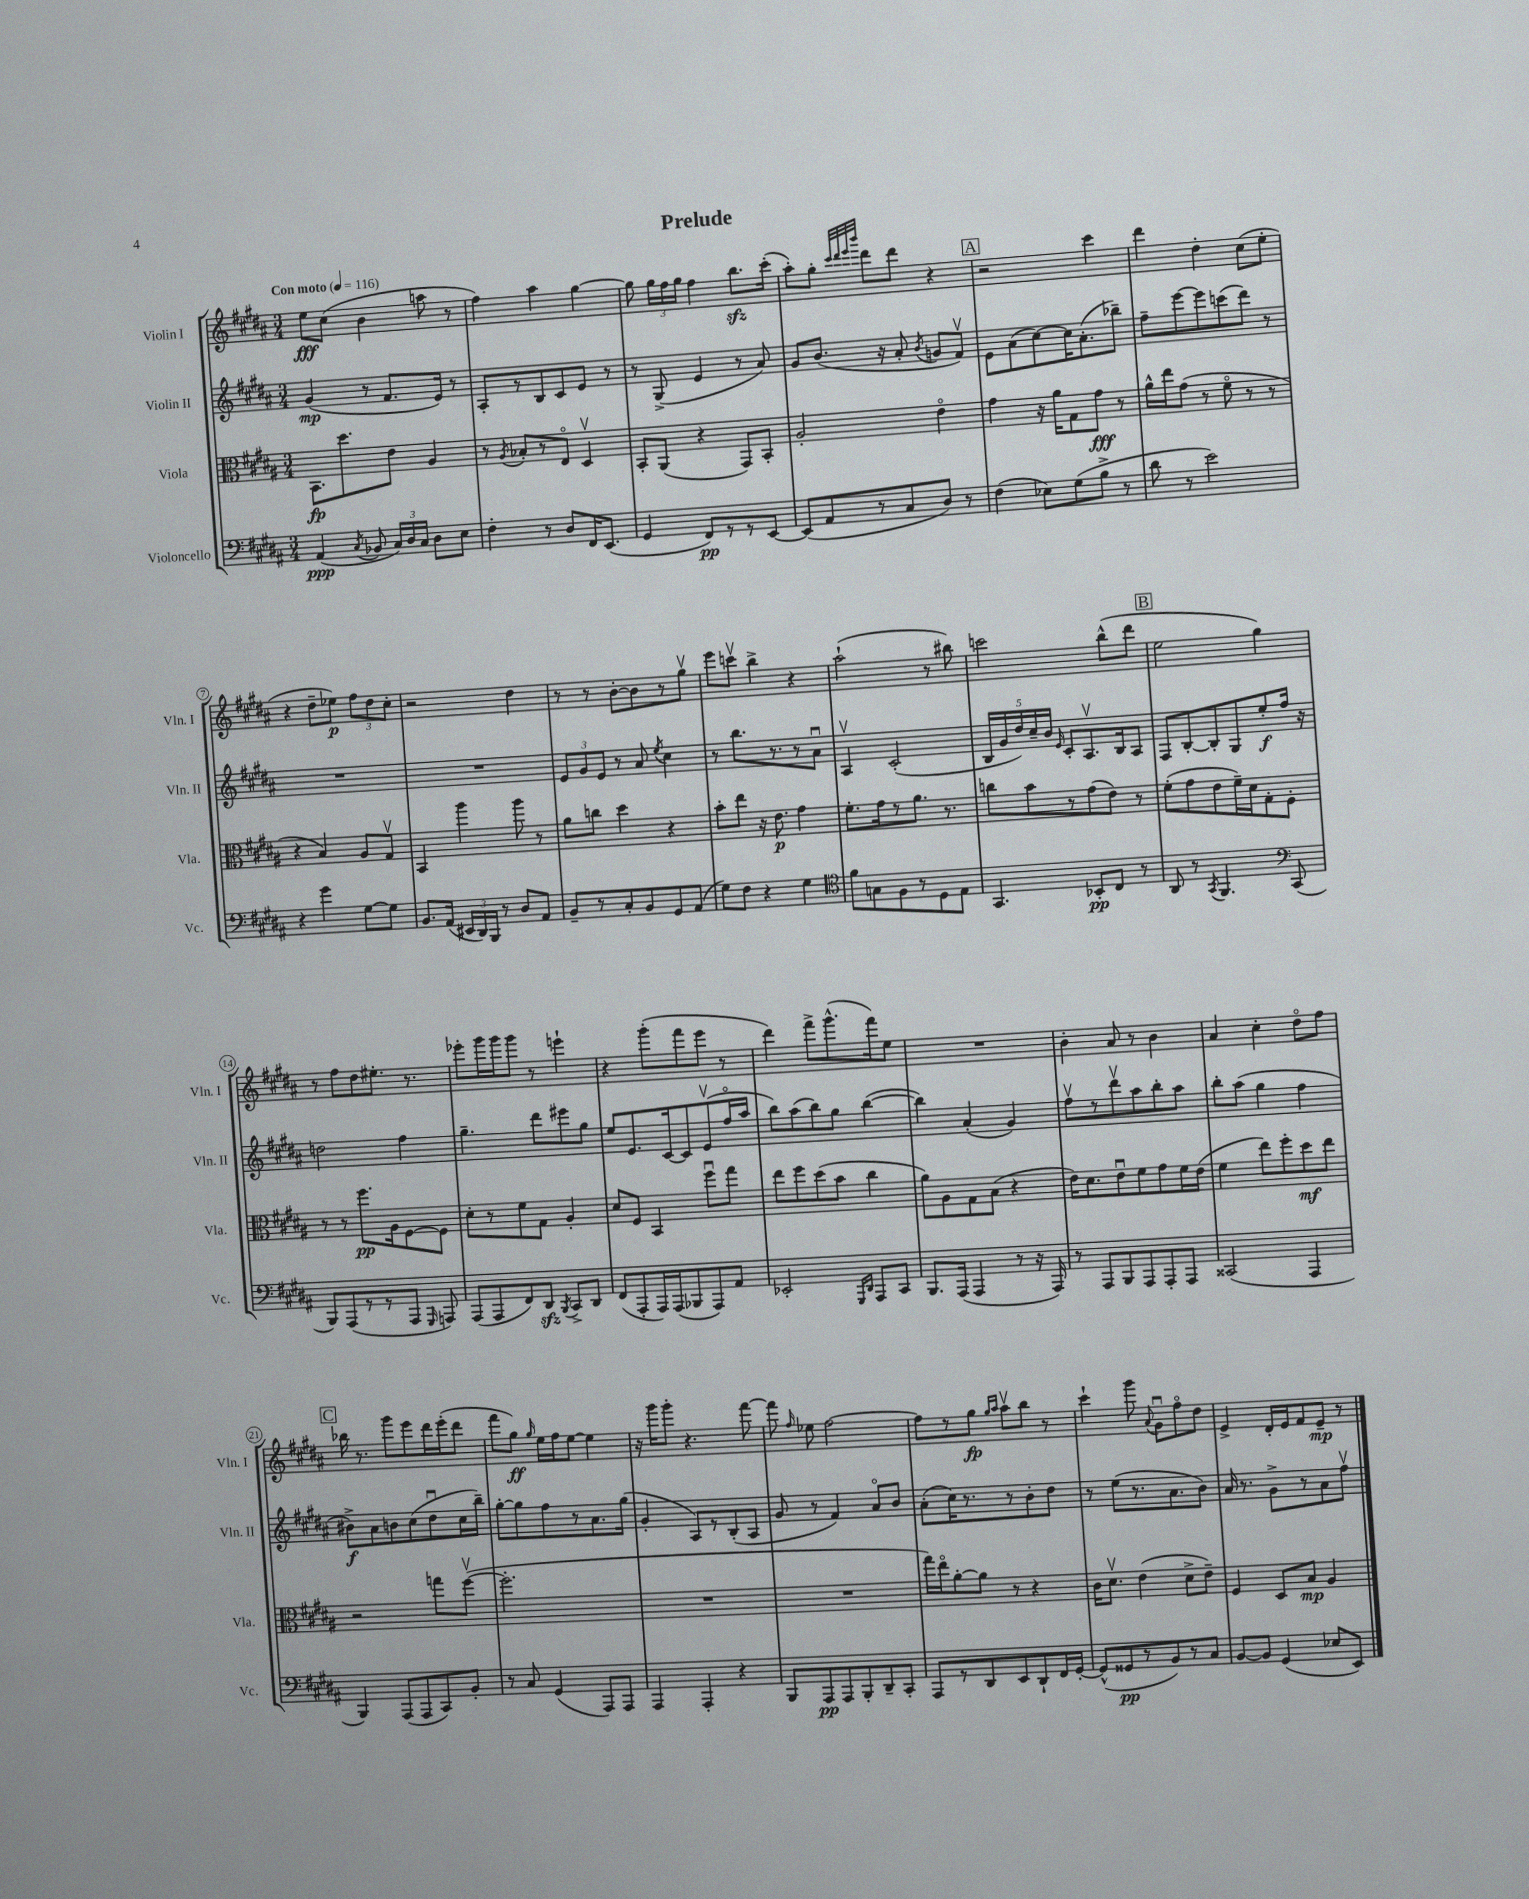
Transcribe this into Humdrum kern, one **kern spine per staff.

**kern	**kern	**kern	**kern
*staff4	*staff3	*staff2	*staff1
*clefF4	*clefC3	*clefG2	*clefG2
*k[f#c#g#d#a#]	*k[f#c#g#d#a#]	*k[f#c#g#d#a#]	*k[f#c#g#d#a#]
*M3/4	*M3/4	*M3/4	*M3/4
*MM116	*MM116	*MM116	*MM116
(4AA#/	8.BB\L	(4g#/	8ee\L
.	.	.	(8cc#\J
.	8.dd#\	.	.
8qC#/	.	.	.
8BB-/	.	8r	4b\
24C#/LL)	8e\J	8.f#/L	.
24D#/	.	.	.
24C#/JJ	.	.	.
8D#\L	4A#/	.	8aa\
.	.	16e/Jk)	.
8E\J	.	8r	8r
=	=	=	=
4F#'\	8r	8A#'/L	4ff#\)
.	8qA#/	.	.
.	8B-'/L	8r	.
8r	8r	8B/	4aa#\
8D#/L	8Eo/J	8c#/	.
16FF#/K	4D#v/	8e/J	[4gg#\
(8.EE/J	.	.	.
.	.	8r	.
=	=	=	=
4GG#/	8BB'/L	8r	8gg#\]
.	(8AA#/J	(8G#^/	24gg#\LL
.	.	.	24ff#\
.	.	.	24gg#\JJ
8FF#/L)	4r	4e/	4ff#\
8r	.	.	.
8r	8GG#/L)	8r	8.bb\L
[8EE/J	8BB'/J	8a#/)	.
.	.	.	(16ccc#'\Jk
=	=	=	=
(8EE/]L	2A#'/	8g#/L	8aa#'\L)
8AA#/	.	(8.b/J	8gg#'\J
.	.	.	32qqccc#/LLL
.	.	.	32qqddd#/
.	.	.	32qqeee/
.	.	.	32qqbbb/JJJ
8r	.	.	8ddd#\L
.	.	16r	.
8C#/	.	8a#'/	8ddd#\J
.	.	8qb/	.
8D#/J)	4eo\	8g/L	4r
8r	.	8f#v/J)	.
=	=	=	=
(4F#\	4g#\	8e\L	2r
.	.	(8a#\	.
8E-\L)	16r	[8cc#\)	.
.	16a#\LK	.	.
(8G#\	8G#\	16cc#\]K	.
.	.	(8.a#'\	.
8B^\J	8g#\J	.	4ccc#\
8r	8r	8bb-~\J)	.
=	=	=	=
8d#\	16a#^^\LL	8ff#~\L	4ddd#\
.	16ee\J	.	.
8r	(8g#\J	[8eee\	.
2e\)	8r	8eee\]	4dd#'\
.	8f#o\	(8ccc\	.
.	8r	8ddd#\J)	(8cc#\L
.	8r	8r	8ee'\J
=	=	=	=
4r	4r	2.r	4r
4g#\	4B/)	.	8dd#~\L
.	.	.	8ee-\J)
[8G#\L	8A#/L	.	12ff#\L
.	.	.	12dd#\
8G#\]J	8G#v/J	.	.
.	.	.	12cc#'\J
=	=	=	=
8.BB/L	4BB/	2.r	2r
(16AA#/Jk	.	.	.
24EE#/LL	4aa#\	.	.
24DD#/)	.	.	.
24BBB/JJ	.	.	.
8r	.	.	.
8D#/L	8aa#\	.	4dd#\
8AA#/J	8r	.	.
=	=	=	=
8BB~/L	8a#\L	12e/L	8r
.	.	12g#/	.
8r	8cc\J	.	8r
.	.	12e/J	.
8C#'/	4dd#\	8r	[8b'\L
8BB/	.	8a#/	8b\]
.	.	8qee/	.
8GG#/	4r	4cc#\	8r
(8AA#/J	.	.	8gg#v\J
=	=	=	=
8G#\L)	8b'\L	8r	8eee\L
8F#\J	8ee\J	8.bb\L	8cccv\J
4r	16r	.	4bb^\
.	8.e\	8.r	.
4G#\	4g#\	8r	4r
.	.	8a#u\J	.
=	=	=	=
*clefC4	*	*	*
8f#\L	8.f#'\L	4A#v/	(2aa#`\
8G\	.	.	.
.	16g#\k	.	.
8F#\	8r	(2c#'/	.
8r	8.a#\J	.	.
8D#\	.	.	8r
.	8.r	.	.
8E\J	.	.	8bb#\)
=	=	=	=
4.GG#/	8cc\L	20B/LL	2ccc\
.	.	20g#/	.
.	.	20dd#/)	.
.	8b\	.	.
.	.	20cc#~/	.
.	.	20b/JJ	.
.	.	16qqe/	.
.	8r	8c#'/L	.
8BB-'/L	(8g#\	8.A#v/	.
8C#/J	8e\J)	.	(8bb^^\L
.	.	16B/k	.
8r	8r	8A#/J	8ddd#\J
=	=	=	=
8AA#/	(8f#'\L	8F#/L	2ee\
8r	8g#\	[8B'/	.
8qGG#/	.	.	.
4.FF#/	8e\	8B'/]	.
.	16f#~\L)	8G#/	.
.	16d#\J	.	.
.	8G#'\	8ee'/	4gg#\)
*clefF4	*	*	*
(8CC#/	8F#'\J	16ff#/Jk	.
.	.	16r	.
=	=	=	=
8BBB/L)	8r	2dd\	8r
(8AAA#/	8r	.	8ff#\L
8r	8.ff#\L	.	8dd#\
8r	.	.	8.ee#'\J
.	16A#\k	.	.
8AAA#/J	[8F#\	4ff#\	.
.	.	.	8.r
16qqGGG#/	.	.	.
8AAA/)	8F#\]J	.	.
=	=	=	=
(8AAA#/L	8d#'\L	4.gg#~\	8eee-'\L
8AAA#/	8r	.	16ggg#\L
.	.	.	16ggg#\J
8FF#/)	8f#\	.	8ggg#\J
8DD#/J	8G#\J	8ddd#\L	8r
8qBBB/	.	.	.
8CC#^/L	4A#'/	8eee#\	4eee`\
8DD#/J	.	8gg#\J	.
=	=	=	=
(8FF#/L	8d#/L	8ee/L	4r
8AAA#'/	8F#/J	8.e/	.
16AAA#/L)	4BB/	.	(8ggg#'\L
(16AAA#/J	.	[16c#/k	.
8BBB-/	.	8c#/]	8fff#\
8AAA#/)	8ff#u\L	(8ev/	8eee\J
8AA#/J	8gg#\J	16ff#o/L	8r
.	.	16aa#/JJ	.
=	=	=	=
2EE-'/	8ee\L	8bb\L)	4ddd#\)
.	8ff#\	(8aa#\	.
.	(8dd#\	8bb\)	8fff#^\L
.	8b\J	8gg#\J	(8.ggg#^^\
16qqGGG#/LL	.	.	.
16qqDD#/JJ	.	.	.
8AAA#/L	4cc#\	([4bb\	.
.	.	.	16fff#\k)
8CC#/J	.	.	8ee\J
=	=	=	=
8.BBB/L	8a#\L)	4bb\])	2.r
.	8A#\	.	.
(16AAA#/Jk	.	.	.
4AAA#/	8G#\	(4a#'/	.
.	(8B\J	.	.
8r	4r	4g#/)	.
16r	.	.	.
16AAA#/)	.	.	.
=	=	=	=
8r	16e\LK)	8ff#v\L	4b'\
.	8.d#\	.	.
8AAA#/L	.	8r	.
8BBB/	8eu\	8ddd#v\	8a#/
8AAA#/	8f#\	8aa#\	8r
8AAA#'/	8g#\	8bb'\	4b\
8AAA#/J	16f#\L	8aa#\J	.
.	(16e\JJ	.	.
=	=	=	=
(2CC##/	4f#\	8bb'\L	4a#/
.	.	(8aa#\J	.
.	8ee\L)	4gg#\	4cc#'\
.	8ff#'\	.	.
4AAA#/	8dd#\	4ff#\	8dd#o\L
.	8ee\J	.	8ff#\J
=	=	=	=
4BBB/)	2r	8b#^\L)	16bb-\
.	.	.	8.r
.	.	8a#\	.
(8AAA#/L	.	8b\	8ggg#\L
8AAA#/	.	(8cc#\	8eee\
8CC#/)	8gg\L	8dd#u\	16ddd#\L
.	.	.	(16eee'\J
8BB'/J	([8ff#v\J	16cc#\L	8ddd#\J
.	.	16bb~\JJ)	.
=	=	=	=
8r	2.ff#'\]	[8gg#'\L	8fff#\L
8C#/	.	8gg#\]	8gg#\J)
.	.	.	16qqgg#/
(4GG#/	.	8ff#\	16ee\LL
.	.	.	16ff#\J
.	.	8r	[8ee\J
8AAA#/L)	.	8.a#\	4ee\]
8AAA#/J	.	.	.
.	.	(16gg#\Jk	.
=	=	=	=
4AAA#/	2.r	4g#'/	16r
.	.	.	16ggg#\LK
.	.	.	8ggg#'\J
4AAA#'/	.	8A#/L)	4.r
.	.	8r	.
4r	.	(8B'/	.
.	.	8A#/J	[8fff#\
=	=	=	=
8BBB/L	2.r	8g#/	8fff#\]
.	.	.	16qqff#/
8AAA#/	.	8r	8ee-\
8AAA#/	.	4f#/)	[2ff#\
8BBB'/	.	.	.
8DD#~/	.	8a#o/L	.
8CC#'/J	.	8b/J	.
=	=	=	=
8AAA#/L	16gg#\LL)	(8a#'\L	8ff#\]L
.	16eeo\J	.	.
8r	[8a#'\	16cc#\K)	8r
.	.	8.r	.
8DD#/	8a#\]J	.	8gg#\J
.	.	.	16qqgg#/LL
.	.	.	16qqaa#/JJ
8EE/	8r	8r	8aa#v\L
8DD#`/	4r	8b'\	8bb\J
16FF#/L	.	8dd#\J	8r
[16GG#'/JJ	.	.	.
=	=	=	=
(8GG#^^/]L	16c#\LK	8r	4ccc#`\
.	8.d#v\J	.	.
8GG##/	.	(8ee\L	.
8r	(4e\	8.r	8ggg#\
.	.	.	8qqa#/
8BB/)	.	.	8g#u\L
.	.	8.a#\	.
8r	8d#^\L	.	8ff#o\
8C#/J	8e~\J)	8b\J)	8dd#\J
=	=	=	=
[8BB/L	4F#/	16a#/	4e^/
.	.	8.r	.
8BB/]J	.	.	.
(4GG#/	8D#/L	8g#^\L	16d#'/LL
.	.	.	16e/J
.	8B/J	8r	8f#/
8E-/L	4A#/	8a#\	8e~/J
8EE/J)	.	8ff#v\J	8r
==	==	==	==
*-	*-	*-	*-
